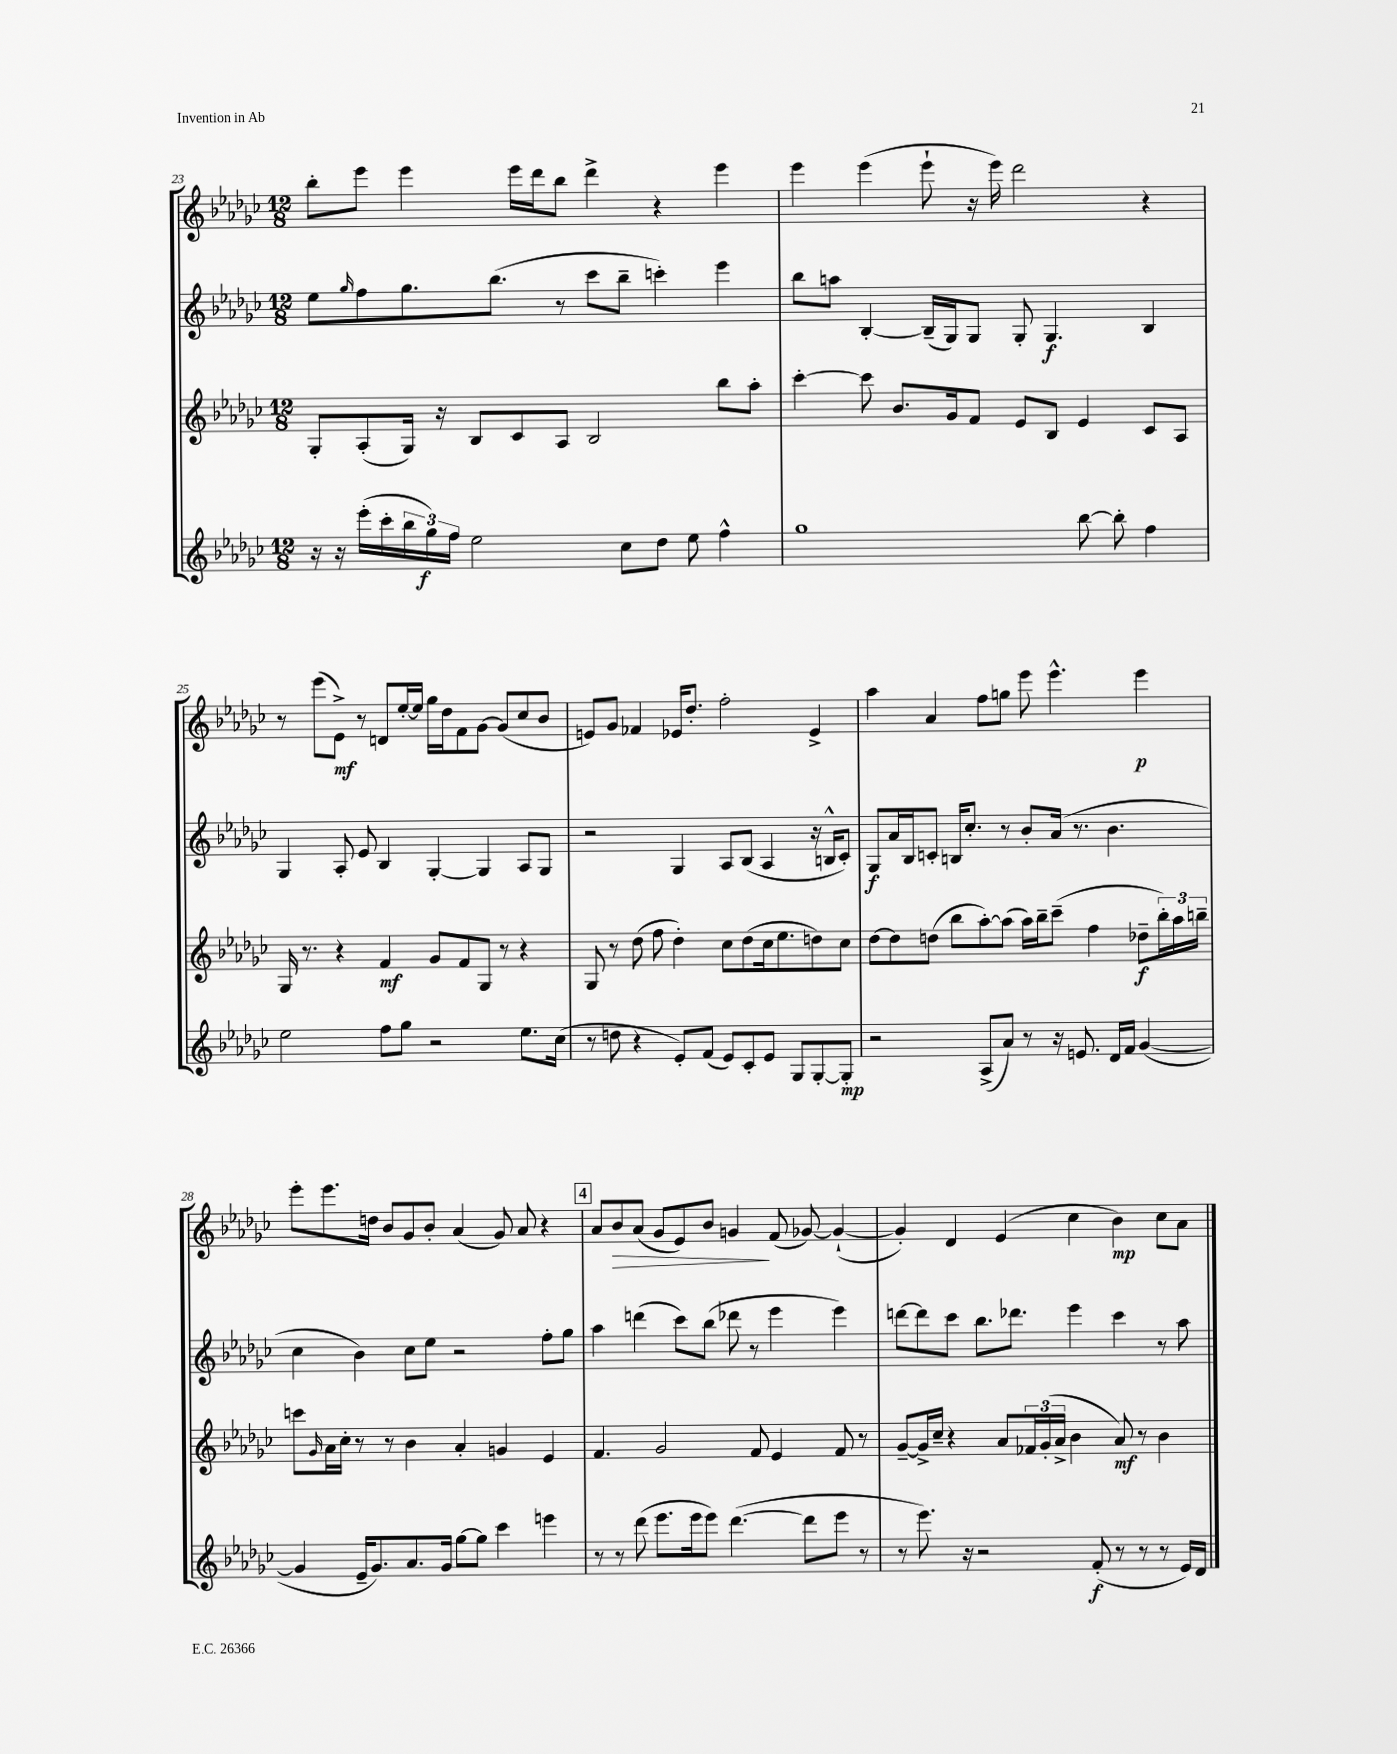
<<
\new StaffGroup <<
\new Staff = "s0" {
    \clef treble \key ges \major \numericTimeSignature \time 12/8
    bes''8-. ees'''8 ees'''4 ees'''16 des'''16 bes''8 des'''4-> r4 ees'''4 |
    ees'''4 ees'''4( ees'''8-! r16 ees'''16) des'''2 r4 |
    r8 ees'''8( ees'8->\mf) r8 d'8 ees''16~-. ees''16 ges''16 des''16 f'8 ges'8~ ges'8( ces''8 bes'8 |
    e'8) ges'8 fes'4 ees'16 des''8.-. f''2-. ees'4-> |
    aes''4 aes'4 f''8 g''8 ees'''8 ees'''4.-^ ees'''4\p |
    ees'''8-. ees'''8. d''16 bes'8 ges'8 bes'8-. aes'4( ges'8) aes'8 r4 |
    \mark \markup { \box "4" } aes'8 bes'8\> aes'8( ges'8 ees'8) bes'8 g'4\! f'8( ges'8~) ges'4~-!( |
    ges'4-.) des'4 ees'4( ces''4 bes'4\mp) ces''8 aes'8 \bar "|." |
}
\new Staff = "s1" {
    \clef treble \key ges \major \numericTimeSignature \time 12/8
    ees''8 \grace { ges''16 } f''8 ges''8. bes''8.( r8 ces'''8 bes''8-- c'''4-.) ees'''4 |
    bes''8 a''8 bes4~-. bes16--( ges16) ges8 ges8-. ges4.\f bes4 |
    ges4 aes8-. ees'8 bes4 ges4~-. ges4 aes8 ges8 |
    r2 ges4 aes8 bes8( aes4 r16 b16-^ ces'8-.) |
    ges8\f aes'16 bes16 c'8-. b16 ces''8.-. r8 bes'8-. aes'16( r8. bes'4. |
    ces''4 bes'4) ces''8 ees''8 r2 f''8-. ges''8 |
    \mark \markup { \box "4" } aes''4 d'''4( ces'''8) bes''8( des'''8 r8 ees'''4 ees'''4) |
    d'''8~ d'''8 ces'''8 bes''8. des'''8. ees'''4 ces'''4 r8 aes''8 \bar "|." |
}
\new Staff = "s2" {
    \clef treble \key ges \major \numericTimeSignature \time 12/8
    ges8-. aes8-.( ges16) r16 bes8 ces'8 aes8 bes2 bes''8 aes''8-. |
    ces'''4~-. ces'''8 bes'8. ges'16 f'8 ees'8 bes8 ees'4 ces'8 aes8 |
    ges16 r8. r4 f'4\mf ges'8 f'8 ges8 r8 r4 |
    ges8 r8 des''8( f''8 des''4-.) ces''8 des''8( ces''16 ees''8. d''8) ces''8 |
    des''8~ des''8 d''8( bes''8 aes''8~-.) aes''8( aes''16) bes''16-- ces'''8--( f''4 des''8--\f \tuplet 3/2 { bes''16-.) aes''16 b''16-- } |
    c'''8 \grace { ges'16 } aes'16 ces''16-. r8 r8 bes'4 aes'4-. g'4 ees'4 |
    \mark \markup { \box "4" } f'4. ges'2 f'8 ees'4 f'8 r8 |
    ges'8~-- ges'16-> ces''16-- r4 aes'8 \tuplet 3/2 { fes'16 ges'16-.( aes'16-> } bes'4 aes'8\mf) r8 bes'4 \bar "|." |
}
\new Staff = "s3" {
    \clef treble \key ges \major \numericTimeSignature \time 12/8
    r16 r16 ees'''16-.( ces'''16-. \tuplet 3/2 { bes''16 ges''16\f) f''16 } ees''2 ces''8 des''8 ees''8 f''4-^ |
    ges''1 bes''8~ bes''8-. f''4 |
    ees''2 f''8 ges''8 r2 ees''8. ces''16( |
    r8 d''8 r4 ees'8-.) f'8( ees'8) ces'8-. ees'8 ges8 ges8~-. ges8-.\mp |
    r2 aes8->( aes'8) r8 r16 e'8. des'16 f'16 ges'4~( |
    ges'4 ees'16-- ges'8.) aes'8. ges'16 ges''8~ ges''8 ces'''4 e'''4 |
    \mark \markup { \box "4" } r8 r8 des'''8( ees'''8. ees'''16 ees'''8) des'''4.~( des'''8 ees'''8 r8 |
    r8 ees'''8.) r16 r2 f'8-.\f( r8 r8 r8 ees'16) des'16 \bar "|." |
}
>>
>>
\layout { \context { \Score currentBarNumber = #23 } }
